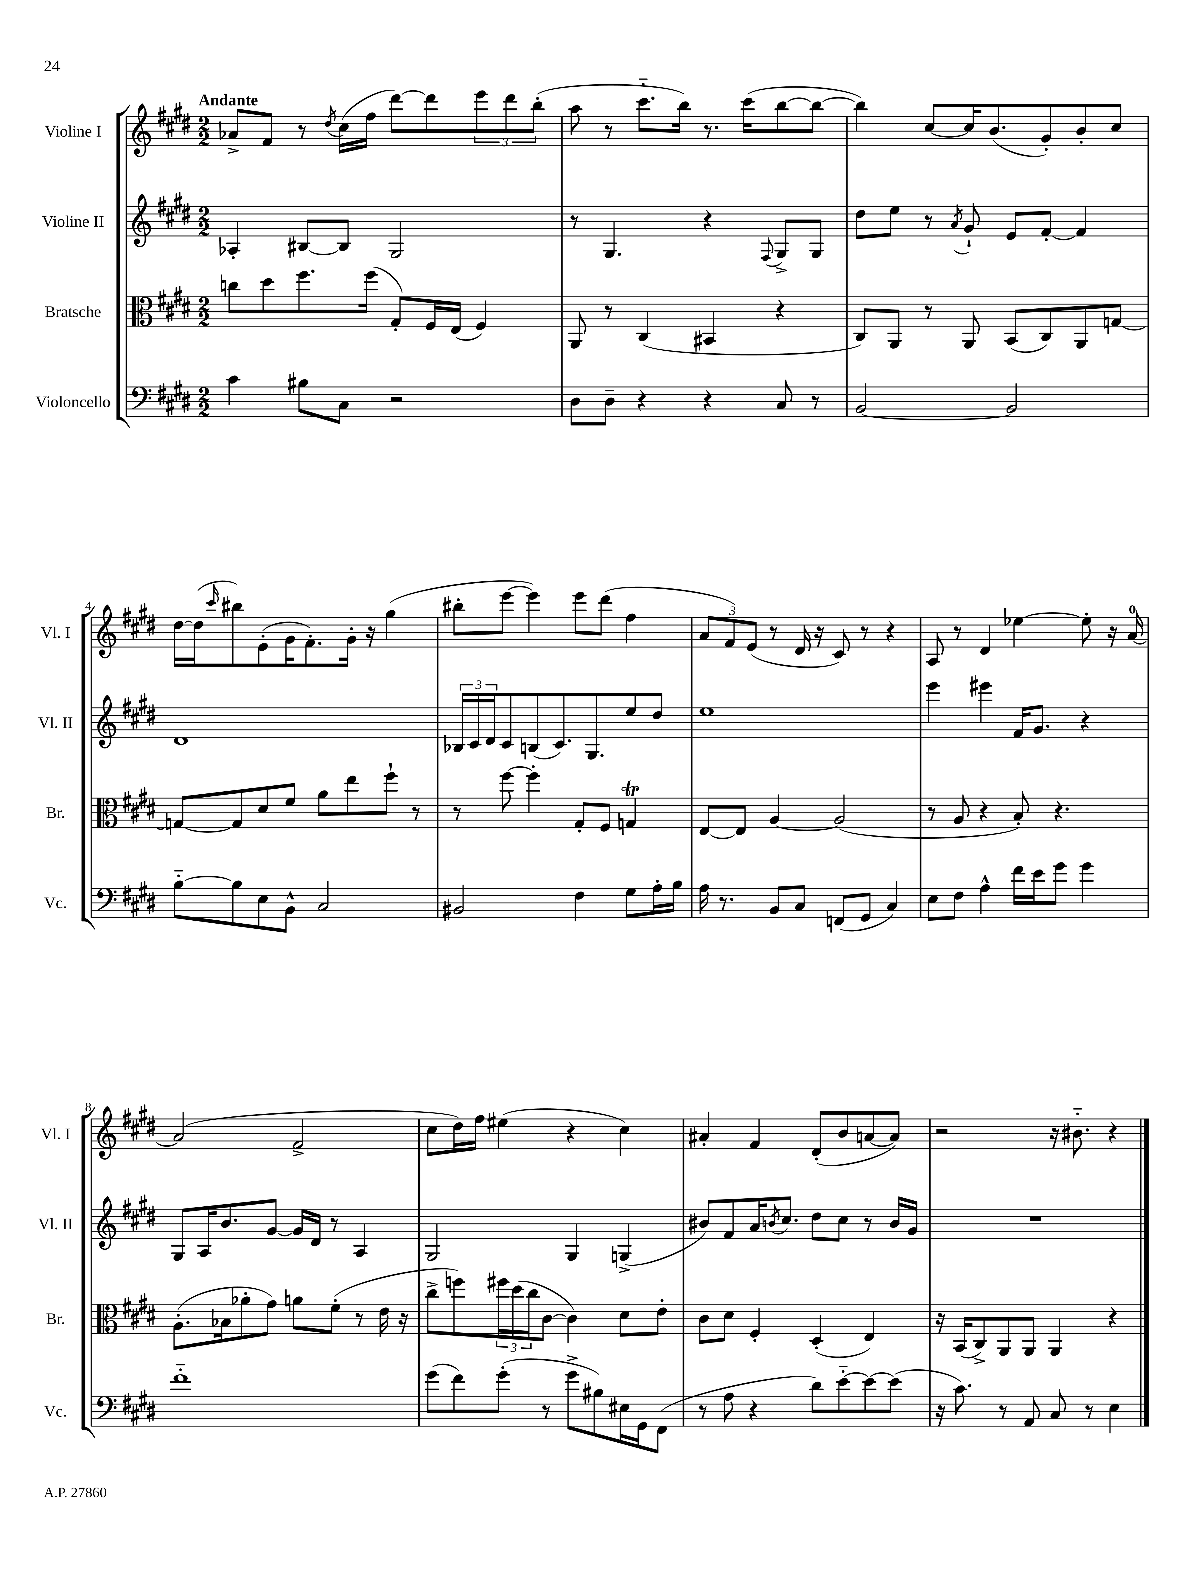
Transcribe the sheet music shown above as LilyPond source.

<<
\new StaffGroup <<
\new Staff = "s0" \with { instrumentName = "Violine I" shortInstrumentName = "Vl. I" } {
    \clef treble \key e \major \numericTimeSignature \time 2/2 \tempo "Andante"
    aes'8-> fis'8 r8 \acciaccatura { dis''8 } cis''16( fis''16 dis'''8~) dis'''8 \tuplet 3/2 { e'''8 dis'''8 b''8-.( } |
    a''8 r8 cis'''8.-_ b''16) r8. cis'''16( b''8~ b''8~ |
    b''4) cis''8~ cis''16 b'8.( gis'8-.) b'8-. cis''8 |
    dis''16~ dis''16( \grace { cis'''16 } bis''8) e'8-.( gis'16 fis'8.-.) gis'16-. r16 gis''4( |
    bis''8-. e'''8~ e'''4) e'''8 dis'''8( fis''4 |
    \tuplet 3/2 { a'8 fis'8) e'8( } r8 dis'16 r16 cis'8) r8 r4 |
    a8 r8 dis'4 ees''4~ ees''8-. r16 a'16-0~ |
    a'2( fis'2-> |
    cis''8 dis''16) fis''16 eis''4( r4 cis''4) |
    ais'4-. fis'4 dis'8-.( b'8 a'8~ a'8) |
    r2 r16 bis'8.-_ r4 \bar "|." |
}
\new Staff = "s1" \with { instrumentName = "Violine II" shortInstrumentName = "Vl. II" } {
    \clef treble \key e \major \numericTimeSignature \time 2/2
    aes4-. bis8~ bis8 gis2 |
    r8 gis4. r4 \appoggiatura { fis8 } gis8-> gis8 |
    dis''8 e''8 r8 \acciaccatura { a'8 } gis'8-! e'8 fis'8~-. fis'4 |
    dis'1 |
    \tuplet 3/2 { bes16 cis'16 dis'16 } cis'8 b8( cis'8.) gis8. e''8 dis''8 |
    e''1 |
    e'''4 eis'''4 fis'16 gis'8. r4 |
    gis8 a16 b'8. gis'8~ gis'16 dis'16 r8 a4 |
    gis2 gis4 g4->( |
    bis'8) fis'8 a'16 \acciaccatura { b'8 } cis''8. dis''8 cis''8 r8 b'16 gis'16 |
    R1 \bar "|." |
}
\new Staff = "s2" \with { instrumentName = "Bratsche" shortInstrumentName = "Br." } {
    \clef alto \key e \major \numericTimeSignature \time 2/2
    c''8 dis''8 fis''8. fis''16( gis8-.) fis16 e16( fis4) |
    a,8 r8 cis4( bis,4 r4 |
    cis8) a,8 r8 a,8 b,8( cis8) a,8 g8~ |
    g8~ g8 dis'8 fis'8 a'8 e''8 fis''8-! r8 |
    r8 fis''8~ fis''4-. gis8-. fis8 g4\trill |
    e8~ e8 a4~ a2( |
    r8 a8 r4 b8-.) r4. |
    a8.-.( bes16 aes'8-. gis'8) a'8 fis'8-.( r8 e'16 r16 |
    cis''8-> f''8) \tuplet 3/2 { fis''16 dis''16( cis''16 } cis'8~ cis'4) dis'8 e'8-. |
    cis'8 dis'8 fis4-. dis4-.( e4) |
    r16 b,16( cis8->) a,8 a,8 a,4 r4 \bar "|." |
}
\new Staff = "s3" \with { instrumentName = "Violoncello" shortInstrumentName = "Vc." } {
    \clef bass \key e \major \numericTimeSignature \time 2/2
    cis'4 bis8 cis8 r2 |
    dis8 dis8-- r4 r4 cis8 r8 |
    b,2~ b,2 |
    b8~-_ b8 e8 b,8-^ cis2 |
    bis,2 fis4 gis8 a16-. b16 |
    a16 r8. b,8 cis8 f,8( gis,8 cis4) |
    e8 fis8 a4-^ fis'16 e'16 gis'8 gis'4 |
    fis'1-_ |
    gis'8( fis'8) gis'8-.( r8 gis'8-> bis8) eis16 gis,16 fis,8( |
    r8 a8 r4 dis'8) e'8~-_ e'8~ e'8( |
    r16 cis'8.) r8 a,8 cis8 r8 e4 \bar "|." |
}
>>
>>
